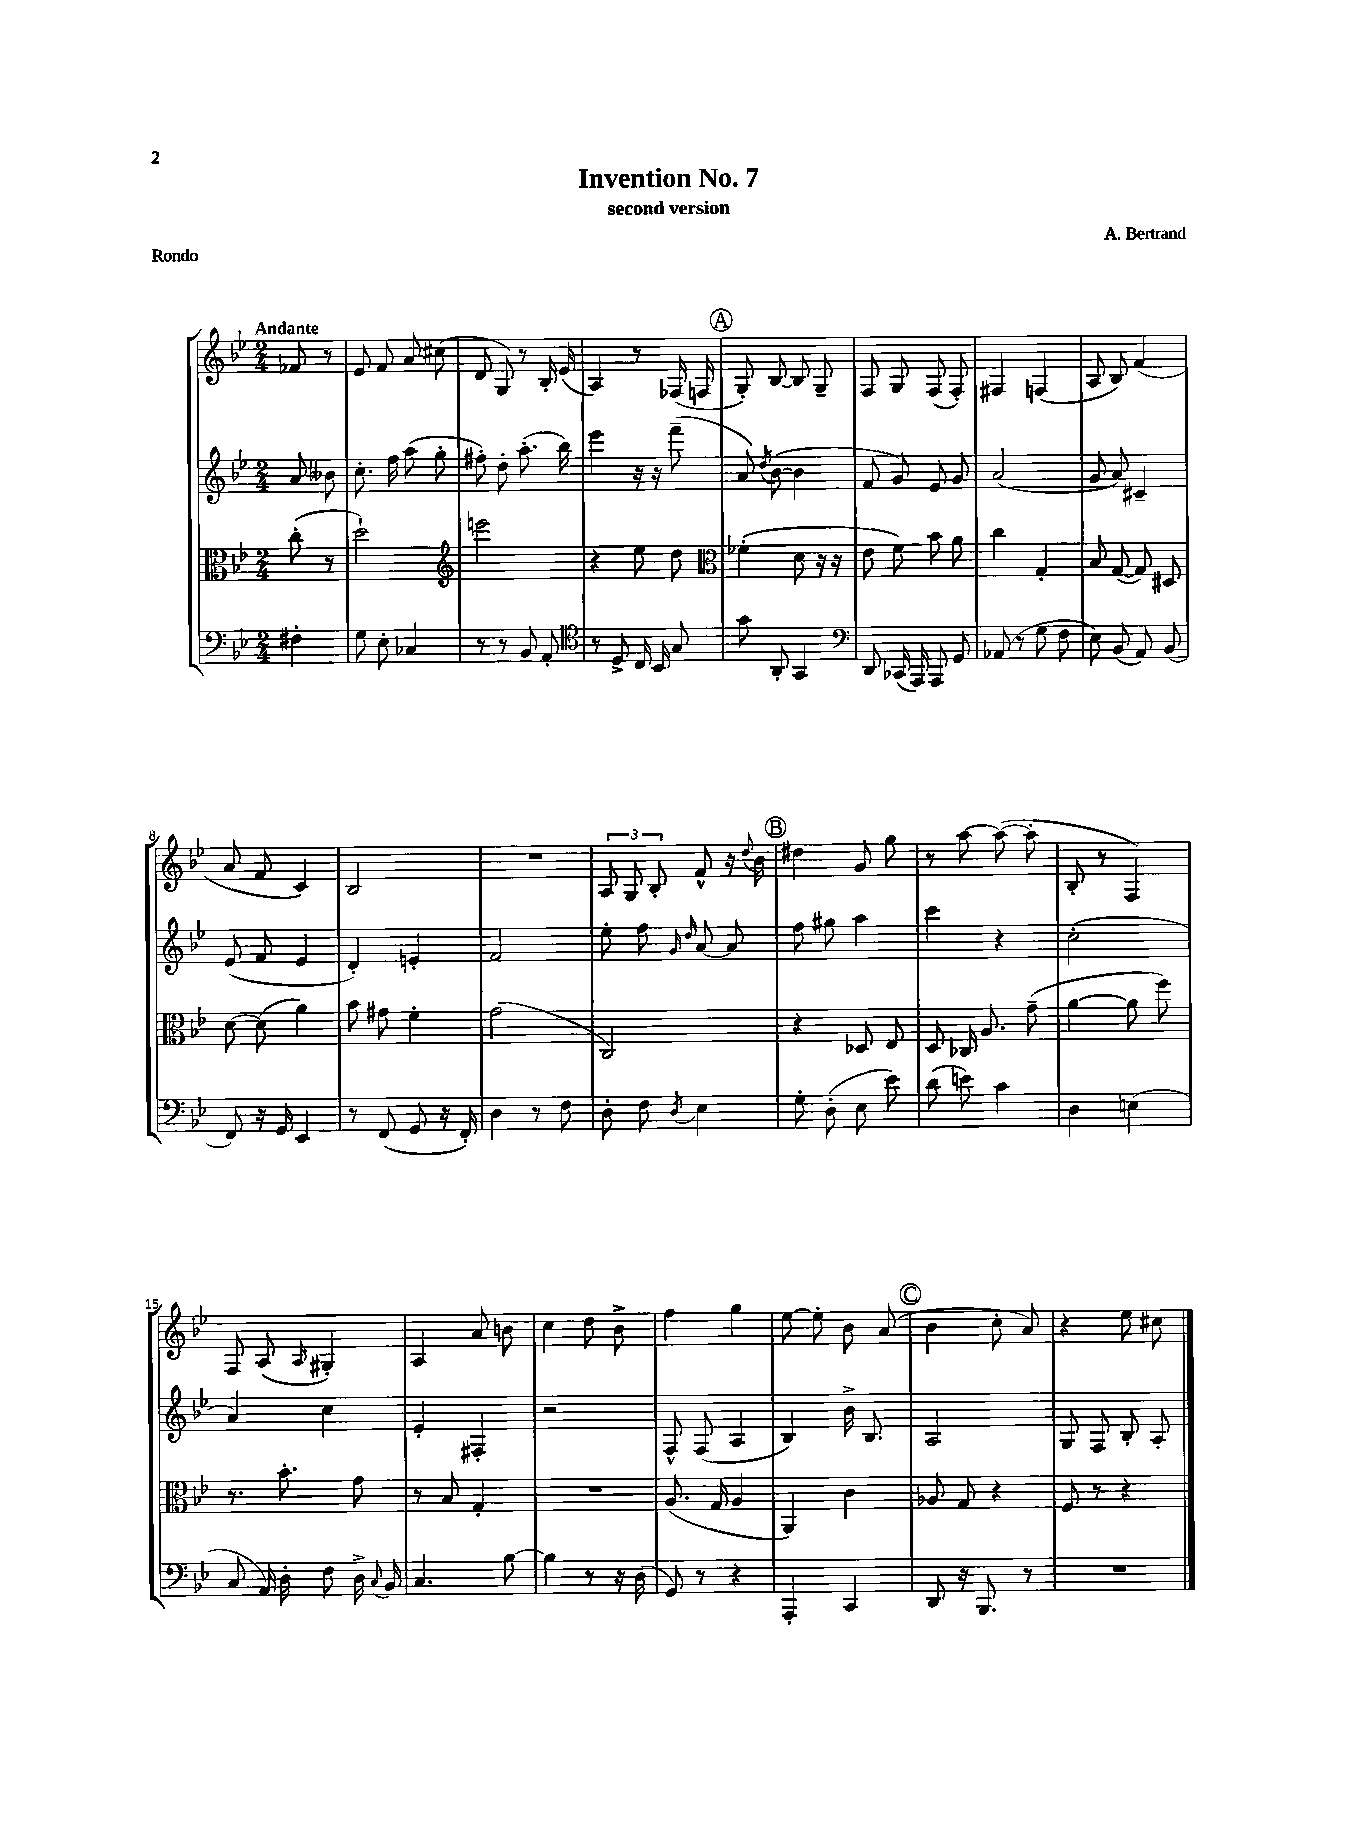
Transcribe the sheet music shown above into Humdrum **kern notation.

**kern	**kern	**kern	**kern
*part4	*part3	*part2	*part1
*staff4	*staff3	*staff2	*staff1
*clefF4	*clefC3	*clefG2	*clefG2
*k[b-e-]	*k[b-e-]	*k[b-e-]	*k[b-e-]
*M2/4	*M2/4	*M2/4	*M2/4
=	=	=	=
!	!	!	!LO:TX:a:B:t=Andante
4F#X'\	(8cc'\	8a/	8f-X/
.	8r	8b--X\	8r
=1	=1	=1	=1
8G\	2dd`\)	8.cc'\	8e-/
8E-'\	.	.	8f/
.	.	16ff\	.
4C-X/	.	(8aa\	8a/
.	.	8gg'\	(8cc#X\
=2	=2	=2	=2
*	*clefG2	*	*
8r	2eeen\	8ff#X'\)	8d/
8r	.	8dd'\	8G/)
8BB-/	.	(8.aa'\	8r
8AA'/	.	.	16B-'/
.	.	16bb-\)	(16e-/
=3	=3	=3	=3
*clefC4	*	*	*
8r	4r	4eee-\	4A/)
8D^/	.	.	.
16C/	8ee-\	16r	8r
16BB-/	.	16r	.
8G/	8dd\	(8fff~\	(16F-X/
.	.	.	16Fn/
!!LO:REH:place=s1:t=A
=4	=4	=4	=4
*	*clefC3	*	*
8g\	(4f-X'\	8a/)	8G'/)
.	.	8qdd/	.
8AA'/	.	([8b-\	[8B-/
4GG/	8d\	4b-\]	8B-/]
.	16r	.	8G~/
.	16r	.	.
=5	=5	=5	=5
*clefF4	*	*	*
8DD/	8e-\	8f/	8F/
(16CC-X/	8f\)	8g/)	8G/
16AAA/)	.	.	.
8AAA/	8b-\	8e-/	(8F/
8GG/	8a\	8g/	8F'/)
=6	=6	=6	=6
(8AA-X/	4cc\	(2a/	4F#X/
8r	.	.	.
8G\	4G'/	.	(4Fn/
8F\	.	.	.
=7	=7	=7	=7
8E-\)	8B-/	8g/	8A/
(8BB-/	([8G/	8a/)	8B-/)
8AA/)	8G/])	4c#X~/	(4f/
(8BB-/	8D#X/	.	.
!!LO:LB:g=z
=8	=8	=8	=8
8FF/)	[8d\	(8e-/	8a/
16r	(8d\]	8f/	8f/
16GG/	.	.	.
4EE-/	4a\)	4e-/	4c/)
=9	=9	=9	=9
8r	8b-\	4d'/)	2B-/
(8FF/	8g#X\	.	.
8GG/	4f'\	4en'/	.
16r	.	.	.
16FF'/)	.	.	.
=10	=10	=10	=10
4D\	(2g\	2f/	2r
8r	.	.	.
8F\	.	.	.
=11	=11	=11	=11
8D'\	2C/)	8ee-'\	12A/
.	.	.	12G/
8F\	.	8ff\	.
.	.	.	12B-'/
.	.	16qqg/	.
8qD/	.	16qqdd/	.
4E-\	.	[8a/	8f^^/
.	.	8a/]	16r
.	.	.	8qqdd/
.	.	.	16b-\
!!LO:REH:place=s1:t=B
=12	=12	=12	=12
8G'\	4r	8ff\	4dd#X\
(8D'\	.	8gg#X\	.
8E-\	8D-X/	4aa\	8g/
8e-\)	8E-/	.	8gg\
=13	=13	=13	=13
(8d\	8D/	4ccc\	8r
8en\)	16C-X/	.	[8aa\
.	8.A/	.	.
4c\	.	4r	(8aa\_
.	(8g~\	.	8aa'\]
=14	=14	=14	=14
4D\	[4a\	(2cc'\	8B-'/
.	.	.	8r
(4En\	8a\]	.	4F/)
.	8ff\)	.	.
!!LO:LB:g=z
=15	=15	=15	=15
8C/	8.r	4a/)	8F/
16AA/)	.	.	(8A/
16D'\	8.b-'\	.	.
.	.	.	16qqA/
8F\	.	4cc\	4G#X'/)
16D^\	8g\	.	.
8qqC/	.	.	.
16BB-/	.	.	.
=16	=16	=16	=16
4.C/	8r	4e-'/	4A/
.	8B-/	.	.
.	4G'/	4F#X'/	8a/
[8B-\	.	.	8bn\
=17	=17	=17	=17
4B-\]	2r	2r	4cc\
8r	.	.	8dd\
16r	.	.	8b-^\
(16D\	.	.	.
=18	=18	=18	=18
8GG/)	(8.A/	8F^^/	4ff\
8r	.	(8F/	.
.	16G/	.	.
4r	4A/	4A/	4gg\
=19	=19	=19	=19
4AAA'/	4AA/)	4B-/)	[8ee-\
.	.	.	8ee-'\]
4CC/	4c\	16b-^\	8b-\
.	.	8.B-/	.
.	.	.	(8a/
!!LO:REH:place=s1:t=C
=20	=20	=20	=20
8DD/	8A-X/	2A/	4b-\
16r	8G/	.	.
8.BBB-/	.	.	.
.	4r	.	8cc'\
8r	.	.	8a/)
=21	=21	=21	=21
2r	8F/	8G/	4r
.	8r	8F/	.
.	4r	8B-'/	8ee-\
.	.	8A'/	8cc#X\
==	==	==	==
*-	*-	*-	*-
